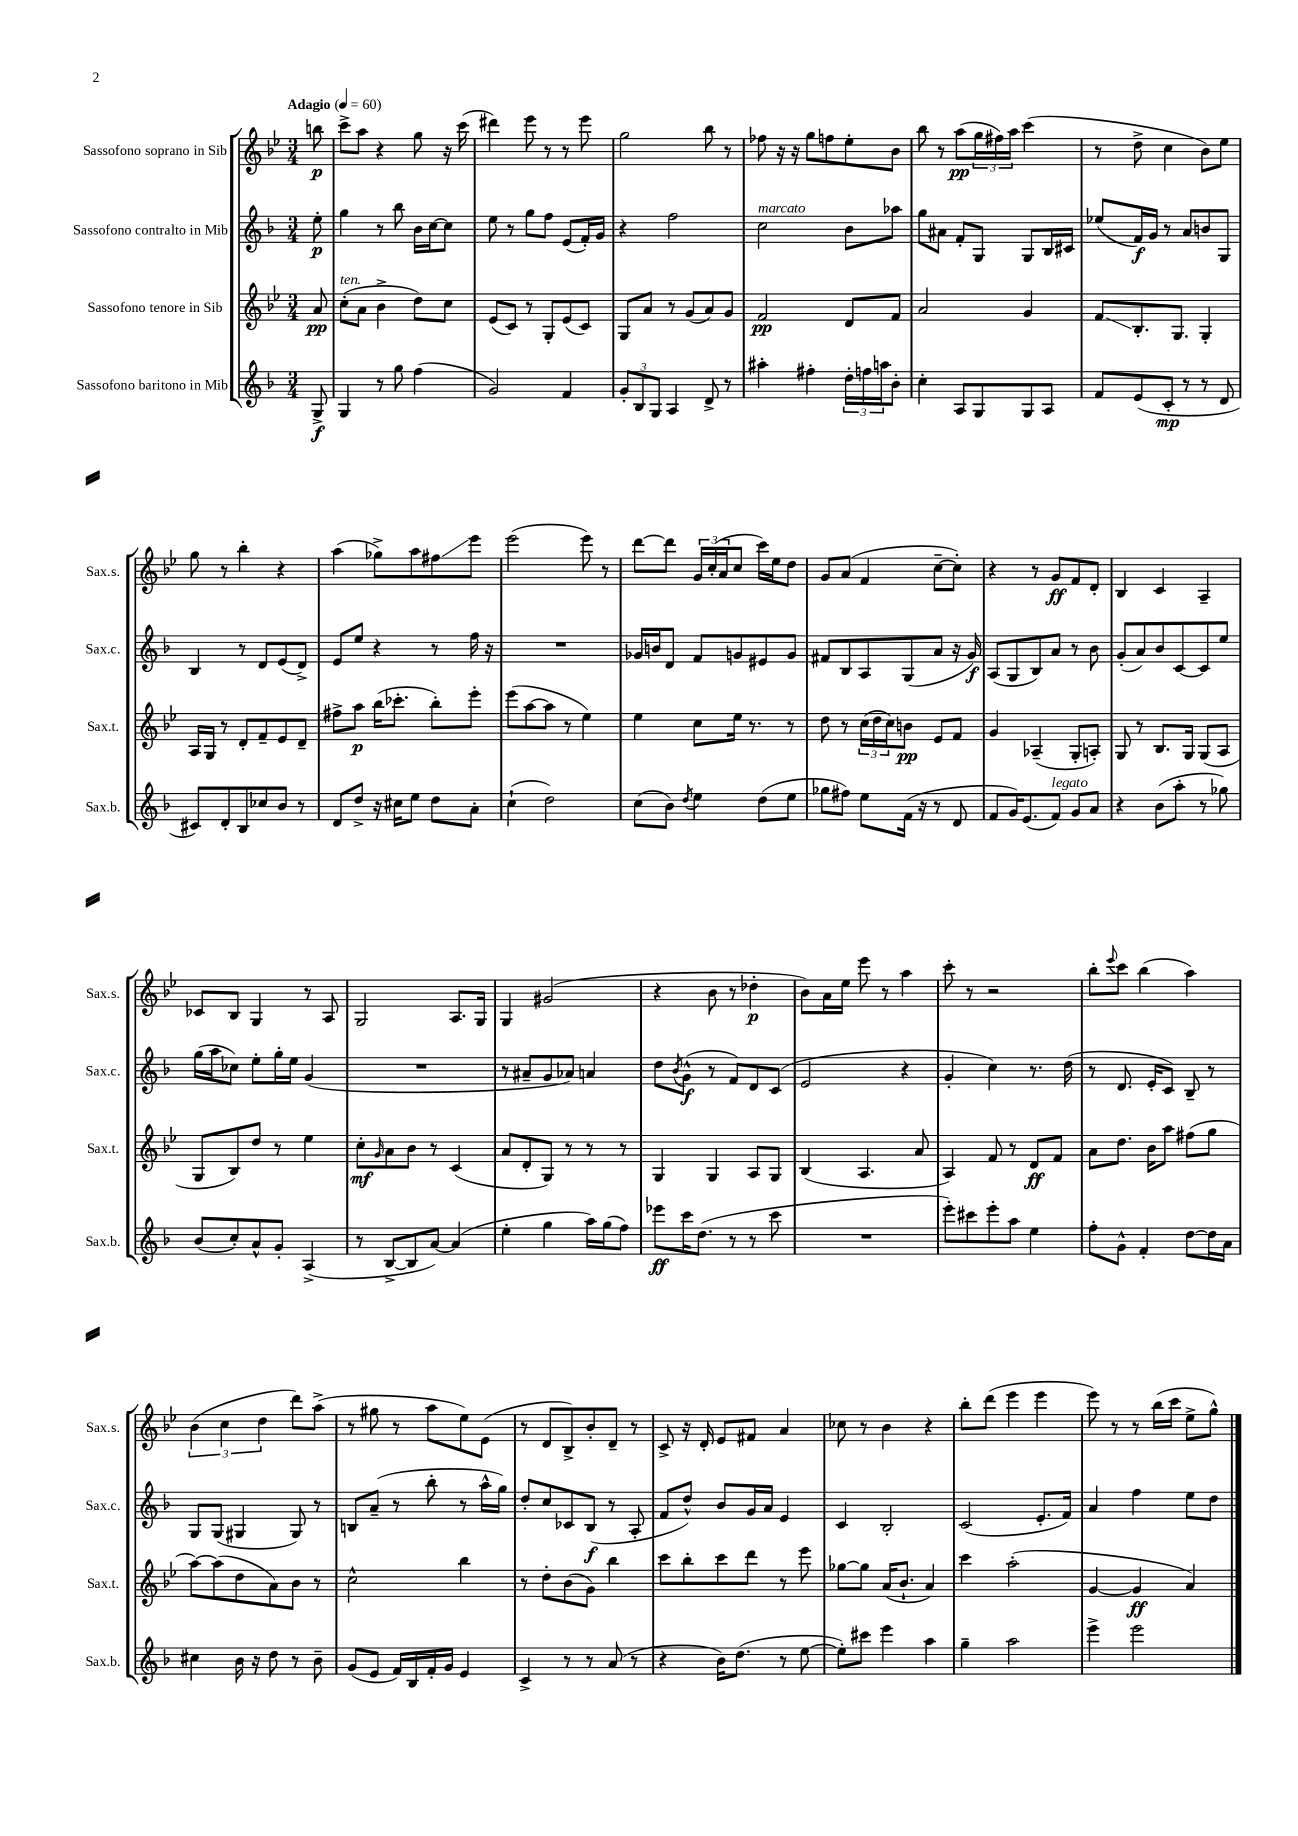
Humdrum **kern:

**kern	**kern	**kern	**kern
*staff4	*staff3	*staff2	*staff1
*clefG2	*clefG2	*clefG2	*clefG2
*k[b-]	*k[b-e-]	*k[b-]	*k[b-e-]
*M3/4	*M3/4	*M3/4	*M3/4
*MM60	*MM60	*MM60	*MM60
8G^	8a	8ee'	8bb
=	=	=	=
4G	(8cc'	4gg	8ccc^
.	8a	.	8aa
8r	4b-^	8r	4r
8gg	.	8bb-	.
(4ff	8dd)	16b-	8gg
.	.	[16cc	.
.	8cc	8cc]	16r
.	.	.	(16ccc
=	=	=	=
2g)	(8e-	8ee	4ddd#)
.	8c)	8r	.
.	8r	8gg	8eee-
.	8G'	8ff	8r
4f	(8e-	(8e	8r
.	8c)	16f')	8eee-
.	.	16g	.
=	=	=	=
12g'	8G	4r	2gg
12B-	.	.	.
.	8a	.	.
12G	.	.	.
4A	8r	2ff	.
.	(8g	.	.
8d^	8a)	.	8bb-
8r	8g	.	8r
=	=	=	=
4aa#'	2f	2cc	8ff-
.	.	.	16r
.	.	.	16r
4ff#'	.	.	8gg
.	.	.	8ff
24dd'	8d	8b-	8ee-'
24ff	.	.	.
24aa	.	.	.
8b-'	8f	8aa-	8b-
=	=	=	=
4cc'	2a	8gg	8bb-
.	.	8a#	8r
8A	.	8f'	(8aa
8G	.	8G	24gg
.	.	.	24ff#)
.	.	.	24aa
8G	4g	8G	(4ccc
8A	.	16B-	.
.	.	16c#	.
=	=	=	=
8f	8f	(8ee-	8r
(8e	8.B-'	16f)	8dd^
.	.	16g	.
8c'	.	8r	4cc
.	8.G	.	.
8r	.	8a	.
8r	4G'	8b	8b-)
8d	.	8G	8ee-
=	=	=	=
8c#)	16A	4B-	8gg
.	16G	.	.
8d'	8r	.	8r
8B-	8d'	8r	4bb-'
8cc-	8f~	8d	.
8b-	8e-	(8e	4r
8r	8d~	8d^)	.
=	=	=	=
8d	8ff#^	8e	(4aa
8dd^	8aa	8ee	.
16r	(16bb-	4r	8gg-^)
16cc#	8.ccc-'	.	.
8ee	.	.	8aa
8dd	8bb-')	8r	8ff#
8a'	8eee-'	16ff	8eee-
.	.	16r	.
=	=	=	=
(4cc`	(8eee-	2.r	(2eee-
.	[8aa	.	.
2dd)	8aa]	.	.
.	8r	.	.
.	4ee-)	.	8eee-)
.	.	.	8r
=	=	=	=
(8cc	4ee-	16g-	[8ddd
.	.	16b	.
8b-)	.	8d	8ddd]
8qdd	.	.	.
4ee	8cc	8f	24g
.	.	.	(24cc'
.	.	.	24a
.	16ee-	8g	8cc
.	8.r	.	.
(8dd	.	8e#	16ccc)
.	.	.	16ee-
8ee	8r	8g	8dd
=	=	=	=
8gg-	8dd	8f#	8g
8ff#)	8r	8B-	(8a
8ee	(24cc	8A	4f
.	24dd	.	.
.	24cc)	.	.
(16f	8b	(8G	.
16r	.	.	.
8r	8e-	8a	[8cc~
8d	8f	16r	8cc'])
.	.	16g)	.
=	=	=	=
8f	4g	(8A	4r
16g)	.	8G	.
(8.e	.	.	.
.	(4A-~	8B-)	8r
8f)	.	8a	8g
8g	8G'	8r	8f
8a	8A')	8b-	8d'
=	=	=	=
4r	8G	(8g'	4B-
.	8r	8a)	.
(8b-	8.B-	8b-	4c
8aa'	.	[8c	.
.	16G	.	.
8r	(8G	8c]	4A~
8gg-)	8A	8ee	.
=	=	=	=
(8b-	8G	(16gg	8c-
.	.	16aa	.
8cc')	8B-)	8cc-)	8B-
8a^^	8dd	8ee'	4G
8g'	8r	16gg'	.
.	.	16ee	.
(4A^	4ee-	(4g	8r
.	.	.	8A
=	=	=	=
8r	8cc'	2.r	2G
.	16qqg	.	.
[8B-^	8a	.	.
8B-]	8b-	.	.
[8a)	8r	.	.
(4a]	(4c	.	8.A
.	.	.	16G
=	=	=	=
4ee'	8a	8r	4G
.	8d'	8a#~	.
4gg	8G)	8g	(2g#
.	8r	8a-)	.
16aa)	8r	4a	.
(16gg	.	.	.
8ff)	8r	.	.
=	=	=	=
8eee-	4G	8dd	4r
.	.	8qb-	.
16ccc	.	(8g^^	.
(8.dd	.	.	.
.	4G	8r	8b-
8r	.	8f)	8r
8r	8A	8d	4dd-'
8ccc	8G	(8c	.
=	=	=	=
2.r	(4B-	2e	8b-)
.	.	.	16a
.	.	.	16ee-
.	4.A	.	8eee-
.	.	.	8r
.	.	4r	4aa
.	8a	.	.
=	=	=	=
8eee')	4A)	4g'	8ccc'
8ccc#	.	.	8r
8eee'	8f	4cc)	2r
8aa	8r	.	.
4ee	8d	8.r	.
.	8f	.	.
.	.	(16dd	.
=	=	=	=
8ff'	8a	8r	8bb-'
.	.	.	8qqeee-
8g^^	8.dd	8.d	8ccc
4f'	.	.	(4bb-
.	16b-	16e'	.
.	8aa	8c)	.
[8dd	(8ff#	8B-~	4aa)
16dd]	8gg	8r	.
16a	.	.	.
=	=	=	=
4cc#	[8aa)	8G	(6b-
.	(8aa]	(8G	.
.	.	.	6cc
16b-	8dd	4G#	.
16r	.	.	.
.	.	.	6dd
8dd	8a)	.	.
8r	8b-	8G#)	8ddd)
8b-~	8r	8r	(8aa^
=	=	=	=
(8g	2cc^^	8B	8r
8e	.	(8a~	8gg#
16f)	.	8r	8r
16B-	.	.	.
16f'	.	8bb-'	8aa
16g	.	.	.
4e	4bb-	8r	8ee-)
.	.	16aa^^	(8e-
.	.	16gg)	.
=	=	=	=
4c^	8r	8dd'	8r
.	8dd'	8cc	8d
8r	(8b-	8c-	8B-^)
8r	8g)	(8B-	8b-'
(8a	4bb-	8r	8d~
8r	.	8A'	8r
=	=	=	=
4r	8ccc	8f	8c^
.	8bb-'	8dd^^)	16r
.	.	.	16d'
16b-)	8ccc	8b-	8e-
(8.dd	.	.	.
.	8ddd	16g	8f#
.	.	16a	.
8r	8r	4e	4a
[8ee	8eee-	.	.
=	=	=	=
8ee'])	[8gg-	4c	8cc-
8ccc#	8gg-]	.	8r
4eee	(16a	2B-'	4b-
.	8.b-`	.	.
4aa	4a)	.	4r
=	=	=	=
4gg~	4ccc	(2c	8bb-'
.	.	.	(8ddd
2aa	(2aa'	.	4eee-
.	.	8.e'	4eee-
.	.	16f)	.
=	=	=	=
4eee^	[4g	4a	8eee-)
.	.	.	8r
2eee	4g]	4ff	8r
.	.	.	(16bb-
.	.	.	16ccc
.	4a)	8ee	8ee-^
.	.	8dd	8gg^^)
==	==	==	==
*-	*-	*-	*-
